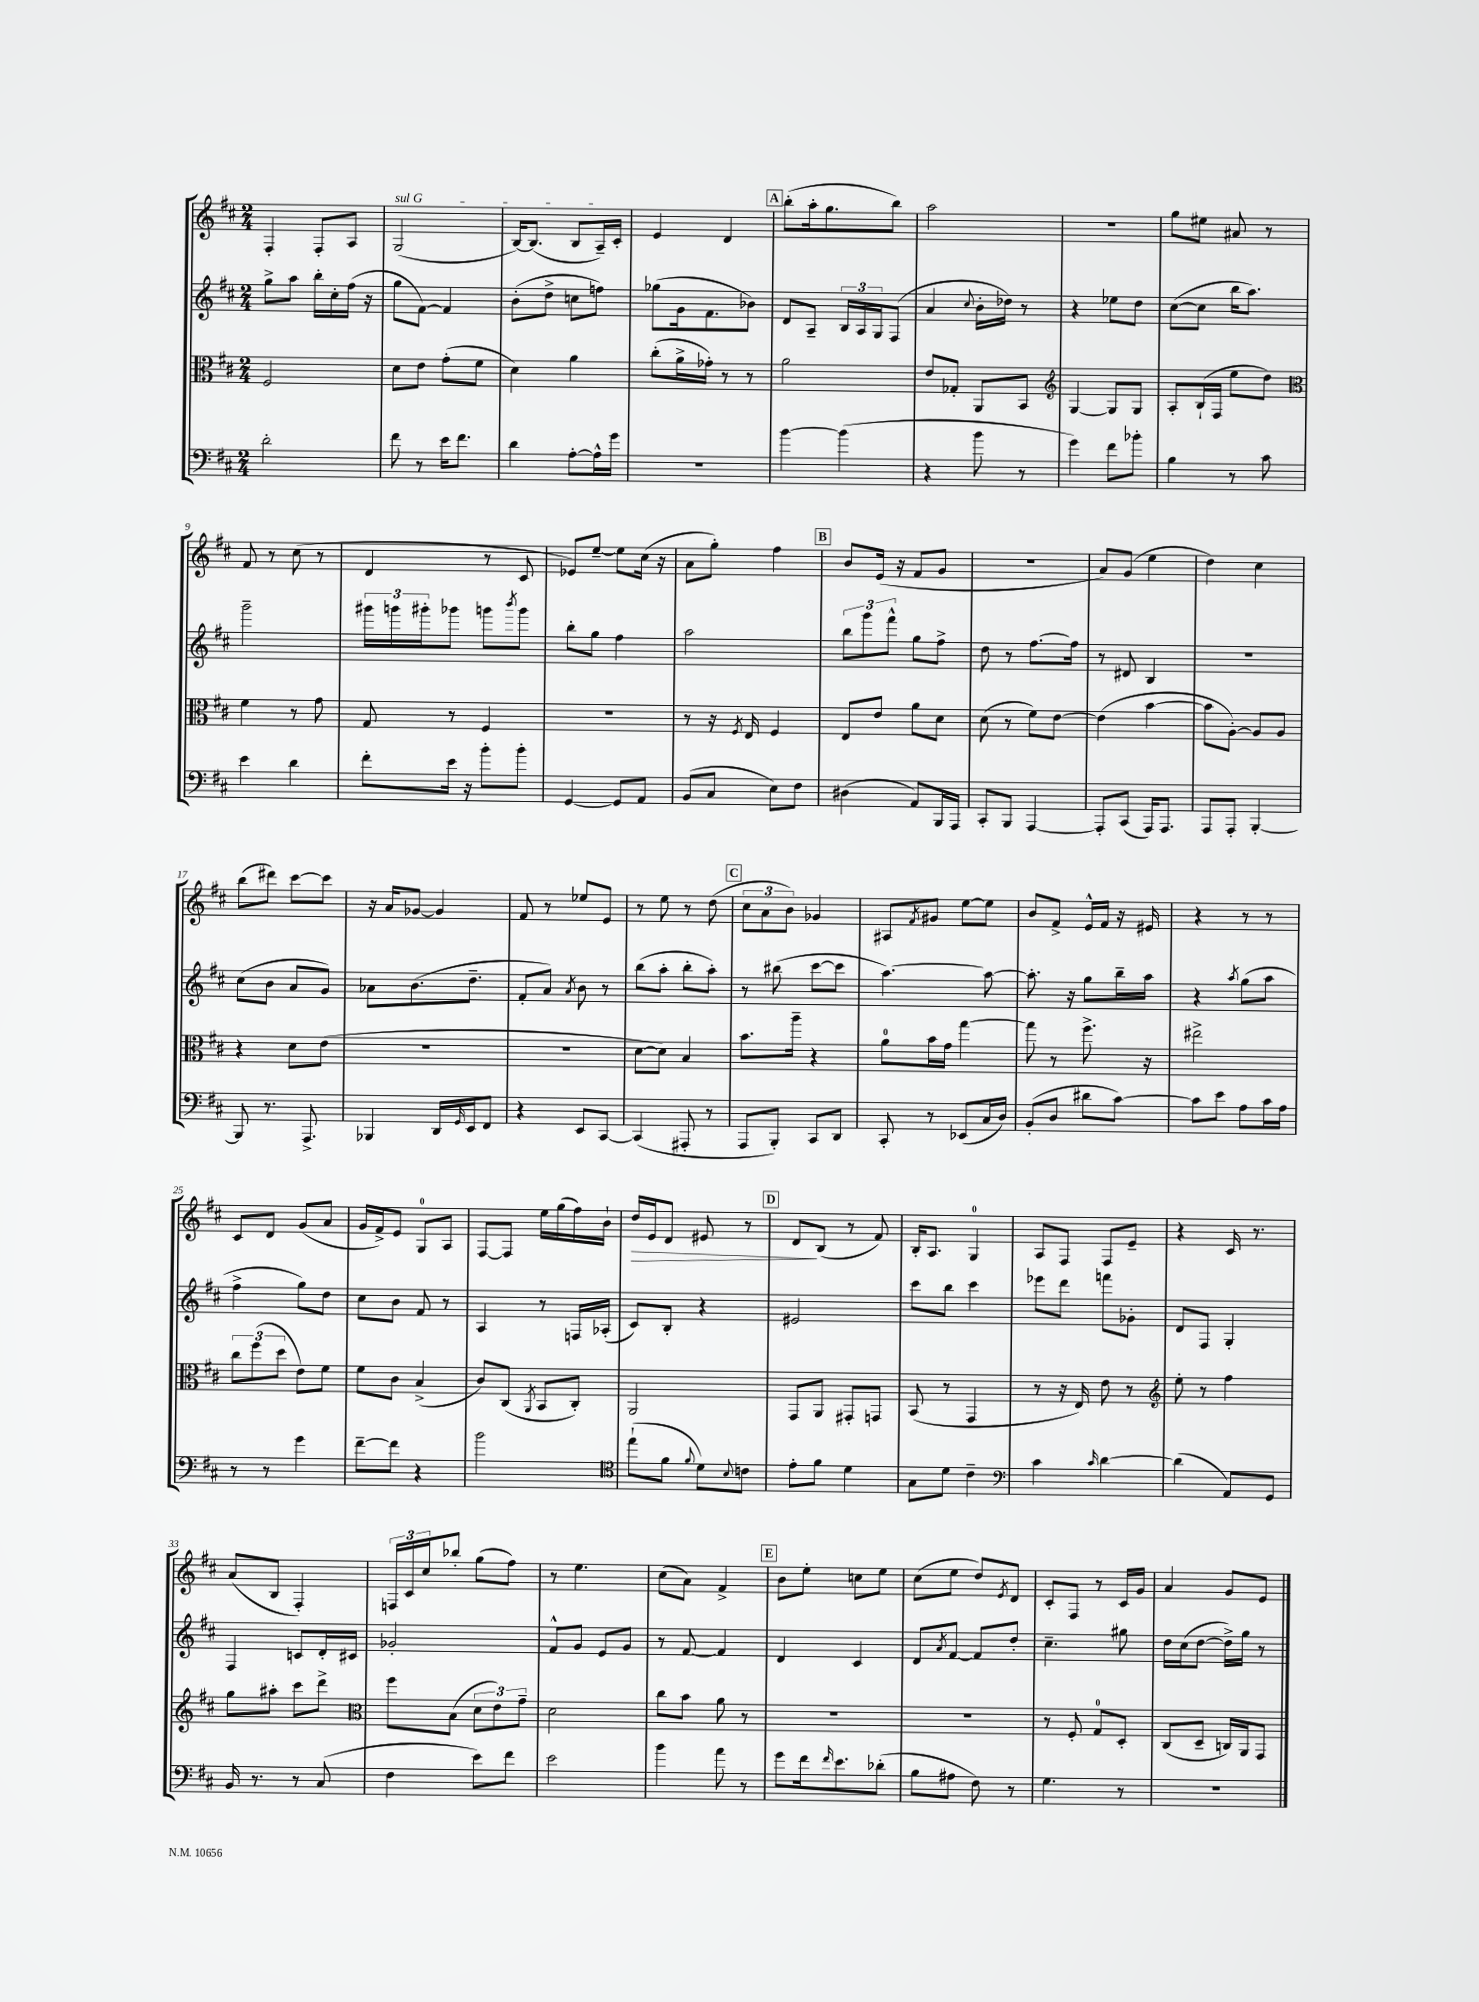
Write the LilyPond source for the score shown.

<<
\new StaffGroup <<
\new Staff = "s0" {
    \clef treble \key d \major \numericTimeSignature \time 2/4
    fis4-. fis8-. a8 |
    \once \override TextSpanner.bound-details.left.text = \markup { \italic "sul G" } g2\startTextSpan( |
    b16~) b8.( b8 a16--) cis'16-.\stopTextSpan |
    e'4 d'4 |
    \mark \markup { \box "A" } b''8-.( a''16-. g''8. b''8) |
    a''2 |
    R2 |
    g''8 eis''8 ais'8 r8 |
    fis'8 r8 cis''8( r8 |
    d'4 r8 cis'8 |
    ees'8) e''8~-- e''8 cis''16( r16 |
    a'8 g''8-.) fis''4 |
    \mark \markup { \box "B" } b'8 e'16( r16 fis'8 g'8 |
    R2 |
    a'8) g'8( e''4 |
    d''4) cis''4 |
    b''8( dis'''8) cis'''8~ cis'''8 |
    r16 a'16 ges'8~ ges'4 |
    fis'8 r8 ees''8 e'8 |
    r8 e''8 r8 d''8( |
    \mark \markup { \box "C" } \tuplet 3/2 { cis''8 a'8 b'8) } ges'4 |
    ais8 \acciaccatura { fis'8 } gis'8 e''8~ e''8 |
    b'8 fis'8-> e'16-^ fis'16 r16 eis'16 |
    r4 r8 r8 |
    cis'8 d'8 g'8( a'8 |
    g'16 fis'16->) e'8 g8-0 a8 |
    fis8~ fis8 e''16 g''16( fis''16) b'16-! |
    d''16\> e'16 d'8 eis'8 r8 |
    \mark \markup { \box "D" } d'8\! b8( r8 fis'8) |
    b16-. a8. g4-0 |
    a8 fis8 fis8 e'8-- |
    r4 cis'16 r8. |
    a'8( b8 fis4-.) |
    \tuplet 3/2 { f16 cis'16 cis''16 } bes''8-. g''8( fis''8) |
    r8 e''4. |
    cis''8( a'8) fis'4-> |
    \mark \markup { \box "E" } b'8 e''8-. c''8 e''8 |
    cis''8( e''8 d''8) \acciaccatura { e'8 } d'8 |
    cis'8-. fis8 r8 cis'16 g'16 |
    a'4 g'8 e'8 \bar "|." |
}
\new Staff = "s1" {
    \clef treble \key d \major \numericTimeSignature \time 2/4
    g''8-> a''8 b''16-. cis''16-. fis''16( r16 |
    g''8 fis'8~) fis'4 |
    b'8-.( d''8-> c''8 f''8) |
    ges''8( g'16 fis'8. bes'8) |
    \mark \markup { \box "A" } d'8 a8-- \tuplet 3/2 { b16 a16 g16 } fis8( |
    a'4 \appoggiatura { cis''8 } b'16-. des''16) r8 |
    r4 ees''8 d''8 |
    cis''8~( cis''8 b''16 a''8.) |
    g'''2-- |
    \tuplet 3/2 { gis'''16 g'''16 gis'''16-. } ges'''8 g'''8 \acciaccatura { b'''8 } g'''8 |
    b''8-. g''8 fis''4 |
    a''2 |
    \mark \markup { \box "B" } \tuplet 3/2 { b''8 g'''8 fis'''8-^ } g''8 fis''8-> |
    d''8 r8 fis''8.~ fis''16 |
    r8 dis'8 b4 |
    R2 |
    cis''8( b'8 a'8 g'8) |
    aes'8 b'8.( d''8.-- |
    fis'8-. a'8) \acciaccatura { a'8 } b'8 r8 |
    b''8( a''8-. b''8-. a''8-.) |
    \mark \markup { \box "C" } r8 bis''8( cis'''8~ cis'''8 |
    a''4.~) a''8~ |
    a''8.-. r16 g''8 b''16-- a''16 |
    r4 \acciaccatura { a''8 } g''8( a''8 |
    fis''4-> g''8) d''8 |
    cis''8 b'8 fis'8 r8 |
    a4 r8 f16 aes16-.( |
    cis'8) b8-. r4 |
    \mark \markup { \box "D" } eis'2 |
    cis'''8 b''8 cis'''4 |
    ees'''8 d'''8 f'''8 ges'8-. |
    d'8 fis8 g4-. |
    fis4 c'8 d'16-. cis'16 |
    ges'2-. |
    fis'8-^ g'8 e'8 g'8 |
    r8 fis'8~ fis'4 |
    \mark \markup { \box "E" } d'4 cis'4 |
    d'8 \acciaccatura { a'8 } fis'8~ fis'8 d''8-. |
    cis''4.-- gis''8 |
    d''16 cis''16( d''8~ d''16->) g''16 r8 \bar "|." |
}
\new Staff = "s2" {
    \clef alto \key d \major \numericTimeSignature \time 2/4
    fis2 |
    d'8 e'8 g'8-.( fis'8 |
    d'4) a'4 |
    cis''8-.( a'16-> ges'16-.) r8 r8 |
    \mark \markup { \box "A" } a'2 |
    e'8 ges8-. a,8 b,8 |
    \clef treble g4~ g8 g8 |
    a8-. b16-!( fis16 e''8 d''8) |
    \clef alto fis'4 r8 g'8 |
    g8 r8 fis4 |
    r2 |
    r8 r16 \acciaccatura { fis8 } e16 fis4 |
    \mark \markup { \box "B" } e8 e'8 a'8 d'8 |
    d'8( r8 fis'8) e'8~ |
    e'4( b'4~ |
    b'8 a8~-.) a8 a8 |
    r4 d'8 e'8( |
    r2 |
    r2 |
    d'8~ d'8) b4 |
    \mark \markup { \box "C" } b'8. a''16-- r4 |
    a'8-0 b'16 g'16 g''4~ |
    g''8 r8 fis''8.-> r16 |
    eis''2-> |
    \tuplet 3/2 { cis''8 fis''8( d''8 } e'8) fis'8 |
    fis'8 cis'8 b4->( |
    cis'8) cis8( \acciaccatura { a,8 } b,8 cis8-.) |
    a,2 |
    \mark \markup { \box "D" } g,8 a,8 gis,8-. g,8 |
    b,8( r8 g,4 |
    r8 r16 e16) e'8 r8 |
    \clef treble e''8-. r8 fis''4 |
    g''8 ais''8-. cis'''8 d'''8-> |
    \clef alto fis''8 b8( \tuplet 3/2 { d'8 e'8) g'8-- } |
    d'2 |
    cis''8 b'8 a'8 r8 |
    \mark \markup { \box "E" } R2 |
    R2 |
    r8 fis8-. g8-0 d8-. |
    cis8( d8-- c16) a,16 g,8 \bar "|." |
}
\new Staff = "s3" {
    \clef bass \key d \major \numericTimeSignature \time 2/4
    d'2-. |
    fis'8 r8 e'16 fis'8. |
    d'4 a8~-. a16-^ g'16 |
    R2 |
    \mark \markup { \box "A" } b'4~ b'4( |
    r4 b'8 r8 |
    g'4) fis'8 bes'8-. |
    b4 r8 cis'8 |
    e'4 d'4 |
    fis'8-. e'16 r16 b'8-. b'8-. |
    g,4~ g,8 a,8 |
    b,8( cis8 e8) fis8 |
    \mark \markup { \box "B" } dis4( a,8) b,,16 a,,16 |
    cis,8-. b,,8 a,,4~ |
    a,,8-. cis,8( a,,16) a,,8. |
    a,,8 a,,8-. b,,4~-. |
    b,,8 r8. a,,8.-> |
    bes,,4 d,16 \grace { g,16 } e,16 fis,8 |
    r4 e,8 cis,8~ |
    cis,4( ais,,8-. r8 |
    \mark \markup { \box "C" } a,,8 b,,8-.) cis,8 d,8 |
    cis,8-. r8 ees,8( cis16 d16) |
    b,8-.( d8 dis'8 cis'8~) |
    cis'8 e'8 a8 cis'16 a16 |
    r8 r8 g'4 |
    fis'8~-- fis'8 r4 |
    b'2 |
    \clef tenor e''8-!( fis'8 \appoggiatura { fis'8 } d'8) \appoggiatura { b8 } c'8 |
    \mark \markup { \box "D" } e'8-. fis'8 d'4 |
    g8 d'8 cis'4-- |
    \clef bass cis'4 \grace { cis'16 } d'4~ |
    d'4( a,8) g,8 |
    b,16 r8. r8 cis8( |
    fis4 e'8) fis'8 |
    e'2 |
    b'4 a'8 r8 |
    \mark \markup { \box "E" } g'8 fis'16 \grace { fis'16 } e'8. des'8-.( |
    b8 ais8 fis8) r8 |
    g4. r8 |
    R2 \bar "|." |
}
>>
>>
